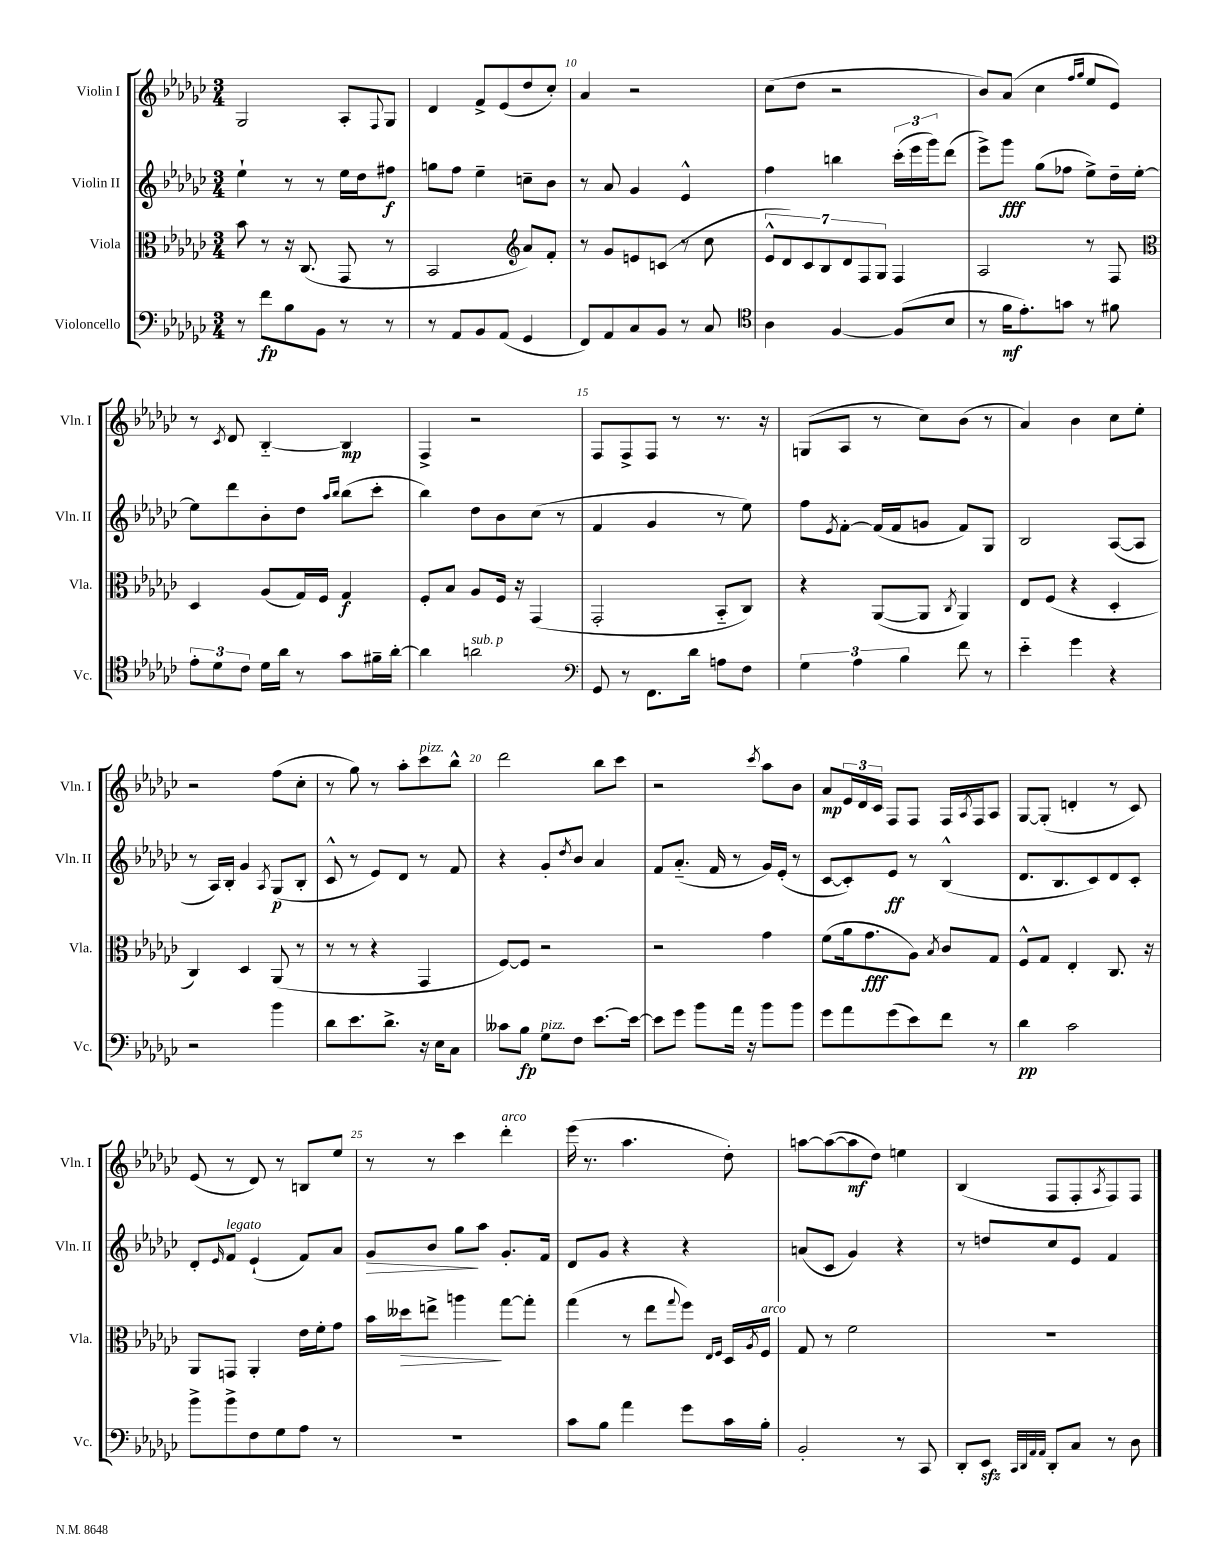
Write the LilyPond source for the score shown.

<<
\new StaffGroup <<
\new Staff = "s0" \with { instrumentName = "Violin I" shortInstrumentName = "Vln. I" } {
    \clef treble \key ges \major \numericTimeSignature \time 3/4
    ges2 aes8-. \appoggiatura { f8 } ges8 |
    des'4 f'8-> ees'8( des''8 ces''8-.) |
    aes'4 r2 |
    ces''8( des''8 r2 |
    bes'8) aes'8( ces''4 \grace { f''16 ges''16 } ees''8 ees'8) |
    r8 \acciaccatura { ces'8 } des'8 bes4~-_ bes4\mp |
    f4-> r2 |
    f8 f8-> f8 r8 r8. r16 |
    g8( aes8 r8 ces''8) bes'8( r8 |
    aes'4) bes'4 ces''8 ees''8-. |
    r2 f''8( ces''8-. |
    r8 ges''8) r8 aes''8-. ces'''8^\markup { \italic "pizz." } bes''8-^ |
    des'''2 bes''8 ces'''8 |
    r2 \acciaccatura { ces'''8 } aes''8 bes'8 |
    aes'8\mp \tuplet 3/2 { ees'16 des'16 ces'16 } f8 f8 f16 \acciaccatura { aes8 } f16 aes8 |
    ges8~ ges8-.( d'4-. r8 ces'8) |
    ees'8( r8 des'8) r8 b8 ees''8 |
    r8 r8 ces'''4 des'''4-.^\markup { \italic "arco" } |
    ees'''16( r8. aes''4. des''8-.) |
    a''8~ a''8~( a''8\mf des''8) e''4 |
    bes4( f8 f8-. \acciaccatura { aes8 } f8) f8 \bar "|." |
}
\new Staff = "s1" \with { instrumentName = "Violin II" shortInstrumentName = "Vln. II" } {
    \clef treble \key ges \major \numericTimeSignature \time 3/4
    ees''4-! r8 r8 ees''16 des''16 fis''8\f |
    g''8 f''8 ees''4-- c''8-- bes'8 |
    r8 aes'8 ges'4 ees'4-^ |
    f''4 b''4 \tuplet 3/2 { ces'''16-.( ees'''16 ges'''16) } des'''8( |
    ees'''8->) ges'''8\fff ges''8( fes''8 ees''8->) des''16-- ees''16~-. |
    ees''8 des'''8 bes'8-. des''8 \grace { aes''16 bes''16 } bes''8( ces'''8-. |
    bes''4) des''8 bes'8 ces''8( r8 |
    f'4 ges'4 r8 ees''8) |
    f''8 \acciaccatura { ees'8 } f'8~-. f'16( f'16 g'8 f'8) ges8 |
    bes2 aes8~( aes8 |
    r8 aes16) bes16-. ges'4 \acciaccatura { aes8 } ges8\p( bes8-. |
    ces'8-^ r8 ees'8) des'8 r8 f'8 |
    r4 ges'8-. \acciaccatura { des''8 } bes'8 aes'4 |
    f'8 aes'8.-_( f'16 r8 ges'16) ees'16-.( r8 |
    ces'8~ ces'8-.) ees'8\ff r8 bes4-^( |
    des'8. bes8. ces'8) des'8 ces'8-. |
    des'8-. \grace { ees'16 } f'8^\markup { \italic "legato" } ees'4-!( f'8) aes'8 |
    ges'8\> bes'8 ges''8\! aes''8 ges'8.-. f'16 |
    des'8 ges'8 r4 r4 |
    a'8( ces'8 ges'4) r4 |
    r8 d''8 ces''8 ees'8 f'4 \bar "|." |
}
\new Staff = "s2" \with { instrumentName = "Viola" shortInstrumentName = "Vla." } {
    \clef alto \key ges \major \numericTimeSignature \time 3/4
    bes'8 r8 r16 ces8.( ges,8 r8 |
    bes,2 \clef treble aes'8) f'8-. |
    r8 ges'8 e'8 c'8( r8 ces''8 |
    \tuplet 7/4 { ees'8-^ des'8) ces'8 bes8 des'8 f8 ges8 } f4 |
    aes2 r8 f8 |
    \clef alto des4 aes8( ges16) f16 ges4\f |
    f8-. bes8 aes8 f16 r16 ges,4( |
    ges,2-. bes,8-_ ces8) |
    r4 aes,8~( aes,8 \acciaccatura { ces8 } aes,4) |
    ees8 f8( r4 des4-. |
    ces4) des4 aes,8( r8 |
    r8 r8 r4 ges,4 |
    f8~) f8 r2 |
    r2 ges'4 |
    f'8( aes'16 ges'8.\fff aes8) \acciaccatura { bes8 } ces'8 ges8 |
    f8-^ ges8 ees4-. ces8. r16 |
    aes,8 g,8 aes,4-. ees'16 f'16-. ges'8 |
    bes'16 deses''16\> e''8-> a''4\! ges''8~ ges''8-. |
    ges''4( r8 ees''8 \appoggiatura { ges''8 } f''8) \grace { ees16 f16 } des16 \acciaccatura { aes8 } f16^\markup { \italic "arco" } |
    ges8 r8 f'2 |
    R2. \bar "|." |
}
\new Staff = "s3" \with { instrumentName = "Violoncello" shortInstrumentName = "Vc." } {
    \clef bass \key ges \major \numericTimeSignature \time 3/4
    r8 f'8\fp bes8 bes,8 r8 r8 |
    r8 aes,8 bes,8 aes,8( ges,4 |
    f,8) aes,8 ces8 bes,8 r8 ces8 |
    \clef tenor aes4 f4~ f8( bes8 |
    r8 f'16\mf ees'8.-.) g'8 r8 fis'8 |
    \tuplet 3/2 { ees'8-. des'8 ces'8 } des'16 aes'16 r8 ges'8 fis'16-- aes'16~-. |
    aes'4 a'2^\markup { \italic "sub. p" } |
    \clef bass ges,8 r8 f,8. des'16 a8 f8 |
    \tuplet 3/2 { ges4 aes4 bes4 } f'8 r8 |
    ees'4-_ ges'4 r4 |
    r2 bes'4 |
    des'8 ees'8. des'8.-> r16 ees16 ces8 |
    ceses'8 bes8\fp ges8^\markup { \italic "pizz." } f8 ees'8.~ ees'16~ |
    ees'8 ges'8 bes'8 aes'16 r16 bes'8 bes'8 |
    ges'8 aes'8 ges'8( ees'8) f'8 r8 |
    des'4\pp ces'2 |
    bes'8-> bes'8-> f8 ges8 aes8 r8 |
    R2. |
    ces'8 bes8 aes'4 ges'8 ces'16 bes16-. |
    bes,2-. r8 ces,8 |
    des,8-. ees,8\sfz \grace { ces,32 des,32 aes,32 aes,32 } des,8-. ces8 r8 des8 \bar "|." |
}
>>
>>
\layout { \context { \Score currentBarNumber = #8 \override BarNumber.break-visibility = ##(#f #t #t) barNumberVisibility = #(every-nth-bar-number-visible 5) } }
